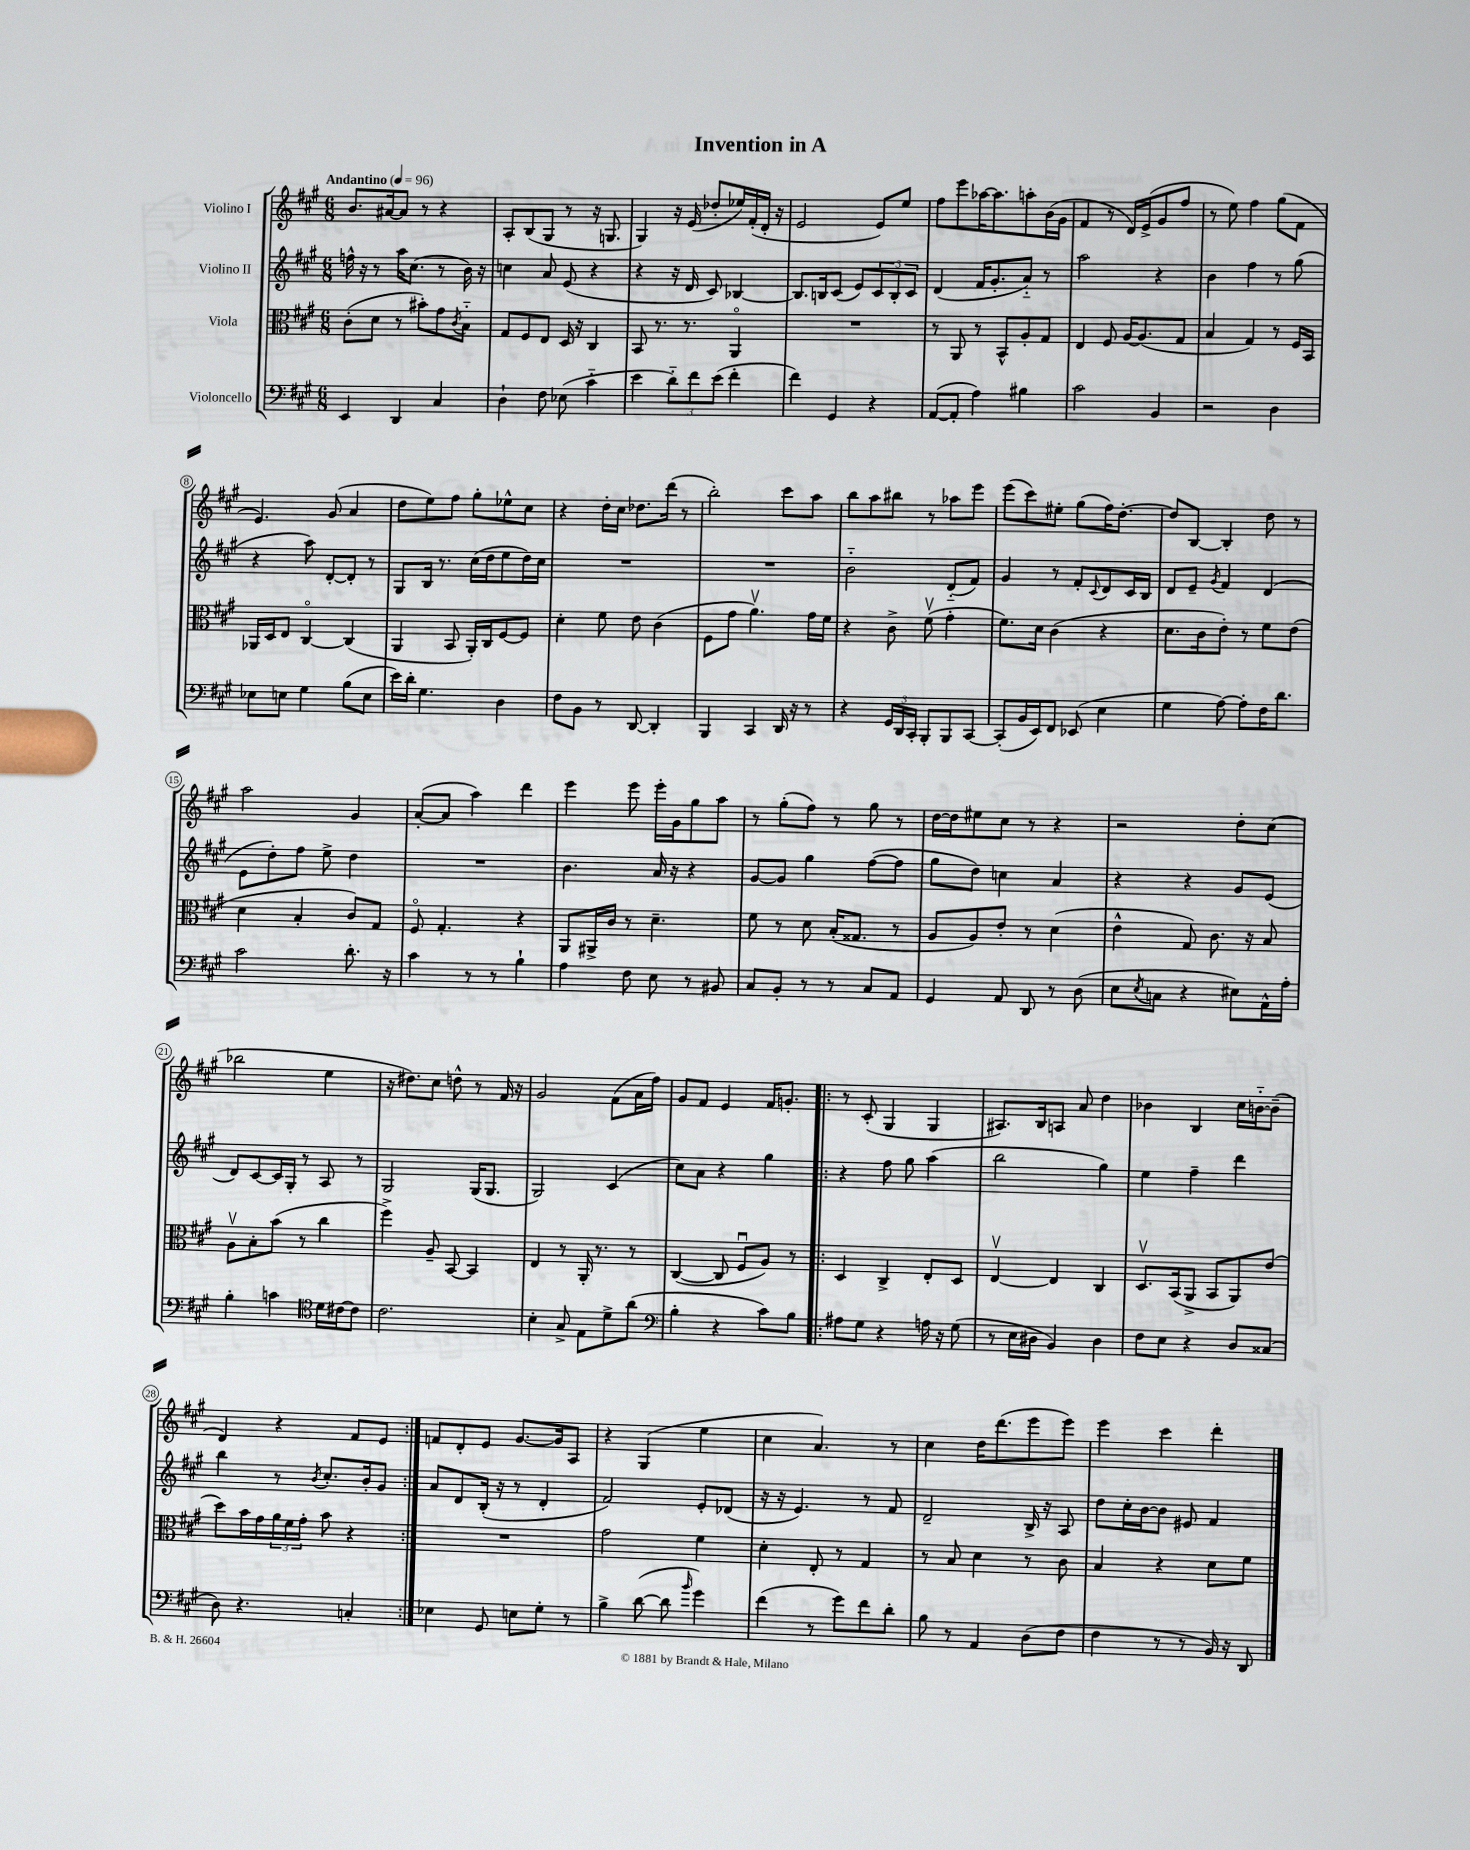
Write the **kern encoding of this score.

**kern	**kern	**kern	**kern
*part4	*part3	*part2	*part1
*staff4	*staff3	*staff2	*staff1
*I"Violoncello	*I"Viola	*I"Violino II	*I"Violino I
*clefF4	*clefC3	*clefG2	*clefG2
*k[f#c#g#]	*k[f#c#g#]	*k[f#c#g#]	*k[f#c#g#]
*M6/8	*M6/8	*M6/8	*M6/8
*MM96	*MM96	*MM96	*MM96
=1	=1	=1	=1
!	!	!	!LO:TX:a:B:t=Andantino
4EE/	(8c#'\L	16ffn^^\	8.b/L
.	.	16r	.
.	8d\J	8r	.
.	.	.	[16a#X/k
4DD/	8r	16aa\KL	8a#/J]
.	.	(8.cc#\J	.
.	8b#X'\L)	.	8r
4C#/	8g#\	8r	4r
.	8qc#/	.	.
.	8B\J	16b\)	.
.	.	16r	.
=2	=2	=2	=2
4D`\	8G#/L	4ccn\	8A'/L
.	8F#/	.	(8B/
8F#\	8E/J	8a/	8G#/J
(8E-X\	16D/	(8e/	8r
.	16r	.	.
4c#\	4C#/	4r	16r
.	.	.	8.Gn/
=3	=3	=3	=3
4e\	8BB/	4r	4G#/)
.	8.r	.	.
12d\L)	.	16r	16r
.	8.r	16d/	(16e/
12f#\	.	.	.
.	.	8c#/)	8dd-X'/L
(12e\J	.	.	.
4f#'\	4AA/	[4B-X/	16ee-X/L)
.	.	.	(16f#'/
.	.	.	16d'/JJ
.	.	.	16r
=4	=4	=4	=4
4f#\)	2.r	8.B-/L]	2e/
.	.	16Bn/k	.
4GG#/	.	(8c#/J	.
.	.	8e/L)	.
4r	.	12c#/	8e/L)
.	.	12B'/	.
.	.	.	8ee/J
.	.	12c#/J	.
=5	=5	=5	=5
([8AA/L	8r	(4d/	8ff#\L
8AA'/J]	8AA/	.	8eee\
4A\)	8r	16f#/KL	[16aa-X\K
.	.	8.g#'/	8.aa-\]
.	8BB^^/L	.	.
4B#X\	8A'/	8a/J)	8aan'\
.	8G#/J	8r	(16b\L
.	.	.	16g#\JJ
=6	=6	=6	=6
2c#\	4E/	2aa\	4f#/
.	8F#/	.	8r
.	[16A/KL	.	16d/LL)
.	(8.A/]	.	(16e^/J
4BB/	.	4r	8g#/
.	8G#/J	.	8ff#/J
=7	=7	=7	=7
2r	4B/	4b\	8r
.	.	.	8ee\)
.	4G#/)	4ff#\	4ff#\
4D\	8r	8r	(8gg#\L
.	16F#/LL	(8gg#\	8f#\J
.	16BB/JJ	.	.
!!LO:LB:g=z
=8	=8	=8	=8
8E-X\L	16AA-X/LL	4r	4.e/)
.	16D/J	.	.
8En\J	8E/J	.	.
4G#\	[4C#/	8aa\)	.
.	.	[8d'/L	(8g#/
(8B\L	(4C#/]	8d'/J]	4a/
8E\J	.	8r	.
=9	=9	=9	=9
16e\LL)	4AA/	8G#/L	8dd\L
16d'\JJ	.	.	.
4.G#\	.	16B/Jk	8ee\)
.	.	8.r	.
.	8BB/	.	8ff#\J
.	16AA'/LL)	(16cc#\LL	8gg#'\L
.	16C#/J	16dd\J	.
4D\	[8F#/	8ee\	8ee-X^^\
.	8F#/J]	16dd\L)	8cc#\J
.	.	16cc#\JJ	.
=10	=10	=10	=10
8F#\L	4d'\	2.r	4r
8BB\J	.	.	.
8r	8f#\	.	16dd'\LL
.	.	.	16cc#\JJ
[8DD/	8e\	.	8.dd-X\L
4DD'/]	(4c#\	.	.
.	.	.	(16ddd\Jk
.	.	.	8r
=11	=11	=11	=11
4BBB/	8F#\L	2.r	2bb'\)
.	8g#\J	.	.
4CC#/	4.av\)	.	.
16DD/	.	.	8ccc#\L
16r	.	.	.
8r	16g#\LL	.	8aa\J
.	16f#\JJ	.	.
=12	=12	=12	=12
4r	4r	2b\	8bb\L
.	.	.	8aa\
24GG#/LL	8c#^\	.	8bb#X\J
24DD/	.	.	.
24CC#'/JJ	.	.	.
8BBB'/L	(8f#v\	.	8r
8BBB/	4g#'\	(8d/L	8aa-X\L
[8CC#/J	.	8f#/J)	8eee\J
=13	=13	=13	=13
(8CC#'/L]	8.f#\L)	4g#/	(8eee\L
16BB/L	.	.	8ccc#\)
16EE/J)	16d\Jk	.	.
8FF#/J	(4c#\	8r	8ee#X'\J
(8EE-X/	.	8f#'/L	(8gg#\L
.	.	8qqc#/	.
4E\	4r	8d/	16ff#\K)
.	.	.	[8.dd'\J
.	.	16c#/L	.
.	.	16B/JJ	.
=14	=14	=14	=14
4G#\	8.d\L	8d/L	8dd/L]
.	.	8e~/J	[8B/J
.	16c#\k	.	.
.	.	8qg#/	.
[8A\)	8e'\J)	4f#/	4B'/]
8A'\L]	8r	.	.
16F#\K	8f#\L	(4d/	8dd\
8.d\J	.	.	.
.	(8e\J	.	8r
!!LO:LB:g=z
=15	=15	=15	=15
2c#\	4d\	8e\L	2aa\
.	.	8dd'\)	.
.	4B'/	8ff#\J	.
.	.	8ee^\	.
8.d'\	8c#/L)	4dd\	4g#/
.	8G#/J	.	.
16r	.	.	.
=16	=16	=16	=16
4c#\	8F#/	2.r	([8a'/L
.	4.G#'/	.	8a/J]
8r	.	.	4aa\)
8r	.	.	.
4B`\	4r	.	4ddd\
=17	=17	=17	=17
4A\	8AA/L	4.b\	4eee\
.	16AA#X^/L	.	.
.	16c#/JJ	.	.
8F#\	8r	.	8eee\
8E\	4.d~\	16a/	16eee'\LL
.	.	16r	16g#\J
8r	.	4r	8gg#\
8BB#X/	.	.	8aa\J
=18	=18	=18	=18
8C#/L	8f#\	[8g#/L	8r
8BB'/J	8r	8g#/J]	(8gg#'\L
8r	8d\	4gg#\	8ff#\J)
8r	(16B'/KL	.	8r
.	8.G##X/J	.	.
8C#/L	.	([8ff#\L	8gg#\
8AA/J	8r	8ff#\J]	8r
=19	=19	=19	=19
4GG#/	8A/L	8gg#\L	[16dd\LL
.	.	.	16dd\J]
.	8A/)	8dd\J)	8ee#X\
8AA/	8e'/J	4ccn\	8cc#\J
8DD/	8r	.	8r
8r	(4d\	4a/	4r
(8D\	.	.	.
=20	=20	=20	=20
8E\L	4e^^\	4r	2r
8qE/	.	.	.
8Cn\J	.	.	.
4r	8G#/)	4r	.
.	8.c#\	.	.
8E#X\L)	.	8g#/L	8dd'\L
.	16r	.	.
16AA^^\L	8B/	(8e/J	(8cc#\J
16A'\JJ	.	.	.
!!LO:LB:g=z
=21	=21	=21	=21
4B'\	8Av\L	8d/L)	2bb-X\
.	8B'\	[8c#/	.
4cn\	(8b\J	16c#/L]	.
.	.	16G#'/JJ	.
.	8r	8r	.
*clefC4	*	*	*
16d\LL	4cc#\	8A/	4ee\
[16c#X\J	.	.	.
8c#\J]	.	8r	.
=22	=22	=22	=22
2.c#\	4ff#^\)	2G#/	16r
.	.	.	8.dd#X\L)
.	8A~/	.	8cc#\J
.	[8BB/	.	8ddn^^\
.	4BB/]	(16G#/KL	8r
.	.	8.G#/J	.
.	.	.	16f#/
.	.	.	16r
=23	=23	=23	=23
4B'\	4E/	2G#/)	2g#/
8G#^/	8r	.	.
8E\L	16AA'/	.	.
.	8.r	.	.
8d^\	.	(4c#/	(8f#\L
(8a\J	8r	.	16a\L
.	.	.	16ff#\JJ)
=24	=24	=24	=24
*clefF4	*	*	*
4B'\	([4C#/	8cc#\L)	8g#/L
.	.	8a\J	8f#/J
4r	8C#/]	4r	4e/
.	8F#u/L	.	.
8c#\L)	8A/J)	4gg#\	16f#/KL
.	.	.	8.gn'/J
8B\J	8r	.	.
=25!|:	=25!|:	=25!|:	=25!|:
8A#X\L	4D/	4r	8r
8G#\J	.	.	(8c#'/
4r	4C#^/	8ff#\	4G#/
.	.	8gg#\	.
16An\	8E'/L	(4aa\	4G#/
16r	.	.	.
(8G#\	8D/J	.	.
=26	=26	=26	=26
8r	[4Ev/	2bb\	8.A#X/L)
16E\LL	.	.	.
16D#X\JJ	.	.	16B/k
4BB/)	4E/]	.	8An/J
.	.	.	8a/
4D#\	4C#/	4gg#\)	4dd\
=27	=27	=27	=27
8F#\L	8.Dv/L	4ee\	4b-X\
8E\J	.	.	.
.	(16BB/k	.	.
4r	8AA^/J	4ff#~\	4B/
.	8BB/L	.	.
8D/L	8AA/)	4ddd\	16cc#\LL
.	.	.	[16bn\J
(8C##X/J	(8e/J	.	(8b~\J]
!!LO:LB:g=z
=28	=28	=28	=28
8D\)	8dd\L)	4bb\	4d/)
4.r	16b\L	.	.
.	16g#\	.	.
.	24a\	8r	4r
.	24f#\	.	.
.	24g#'\JJ	.	.
.	.	8qb/	.
.	8b\	8.cc#'/L	.
4Cn'/	4r	.	8f#/L
.	.	16b'/k	.
.	.	8g#/J	8e/J
=29:|!	=29:|!	=29:|!	=29:|!
4E-X\	2.r	8a/L	8fn/L
.	.	8d/	8d'/
8GG#/	.	(16B'/Jk	8e/J
.	.	16r	.
8En\L	.	8r	[8.g#/L
8G#'\J	.	4d'/	.
.	.	.	16g#/k]
8r	.	.	8A/J
=30	=30	=30	=30
4B^\	2g#\	2f#/)	4r
([8d\	.	.	(4G#/
8d\]	.	.	.
16qqb/	.	.	.
4g#\)	4f#\	8e'/L	4ee\
.	.	(8d-X/J	.
=31	=31	=31	=31
(4f#\	4d'\	16r	4cc#\
.	.	16r	.
.	.	4.e/)	.
8r	8E'/	.	4.a/)
8g#\L)	8r	.	.
8f#\	4G#/	8r	.
8d'\J	.	8f#/	8r
=32	=32	=32	=32
8B\	8r	2d~/	4cc#\
8r	8B/	.	.
4AA/	4d\	.	16dd\KL
.	.	.	(8.ddd\
(8D\L	8r	16B^/	8eee\
.	.	16r	.
8F#\J	8c#\	8A/	8eee\J)
=33	=33	=33	=33
4F#\	4B/	8dd\L	4eee\
.	.	16cc#'\L	.
.	.	[16b\J	.
8r	4r	8b\J]	4ccc#\
8r	.	8e#X/	.
16BB/)	8d\L	4f#/	4ddd'\
16r	.	.	.
8DD/	8f#\J	.	.
==	==	==	==
*-	*-	*-	*-
